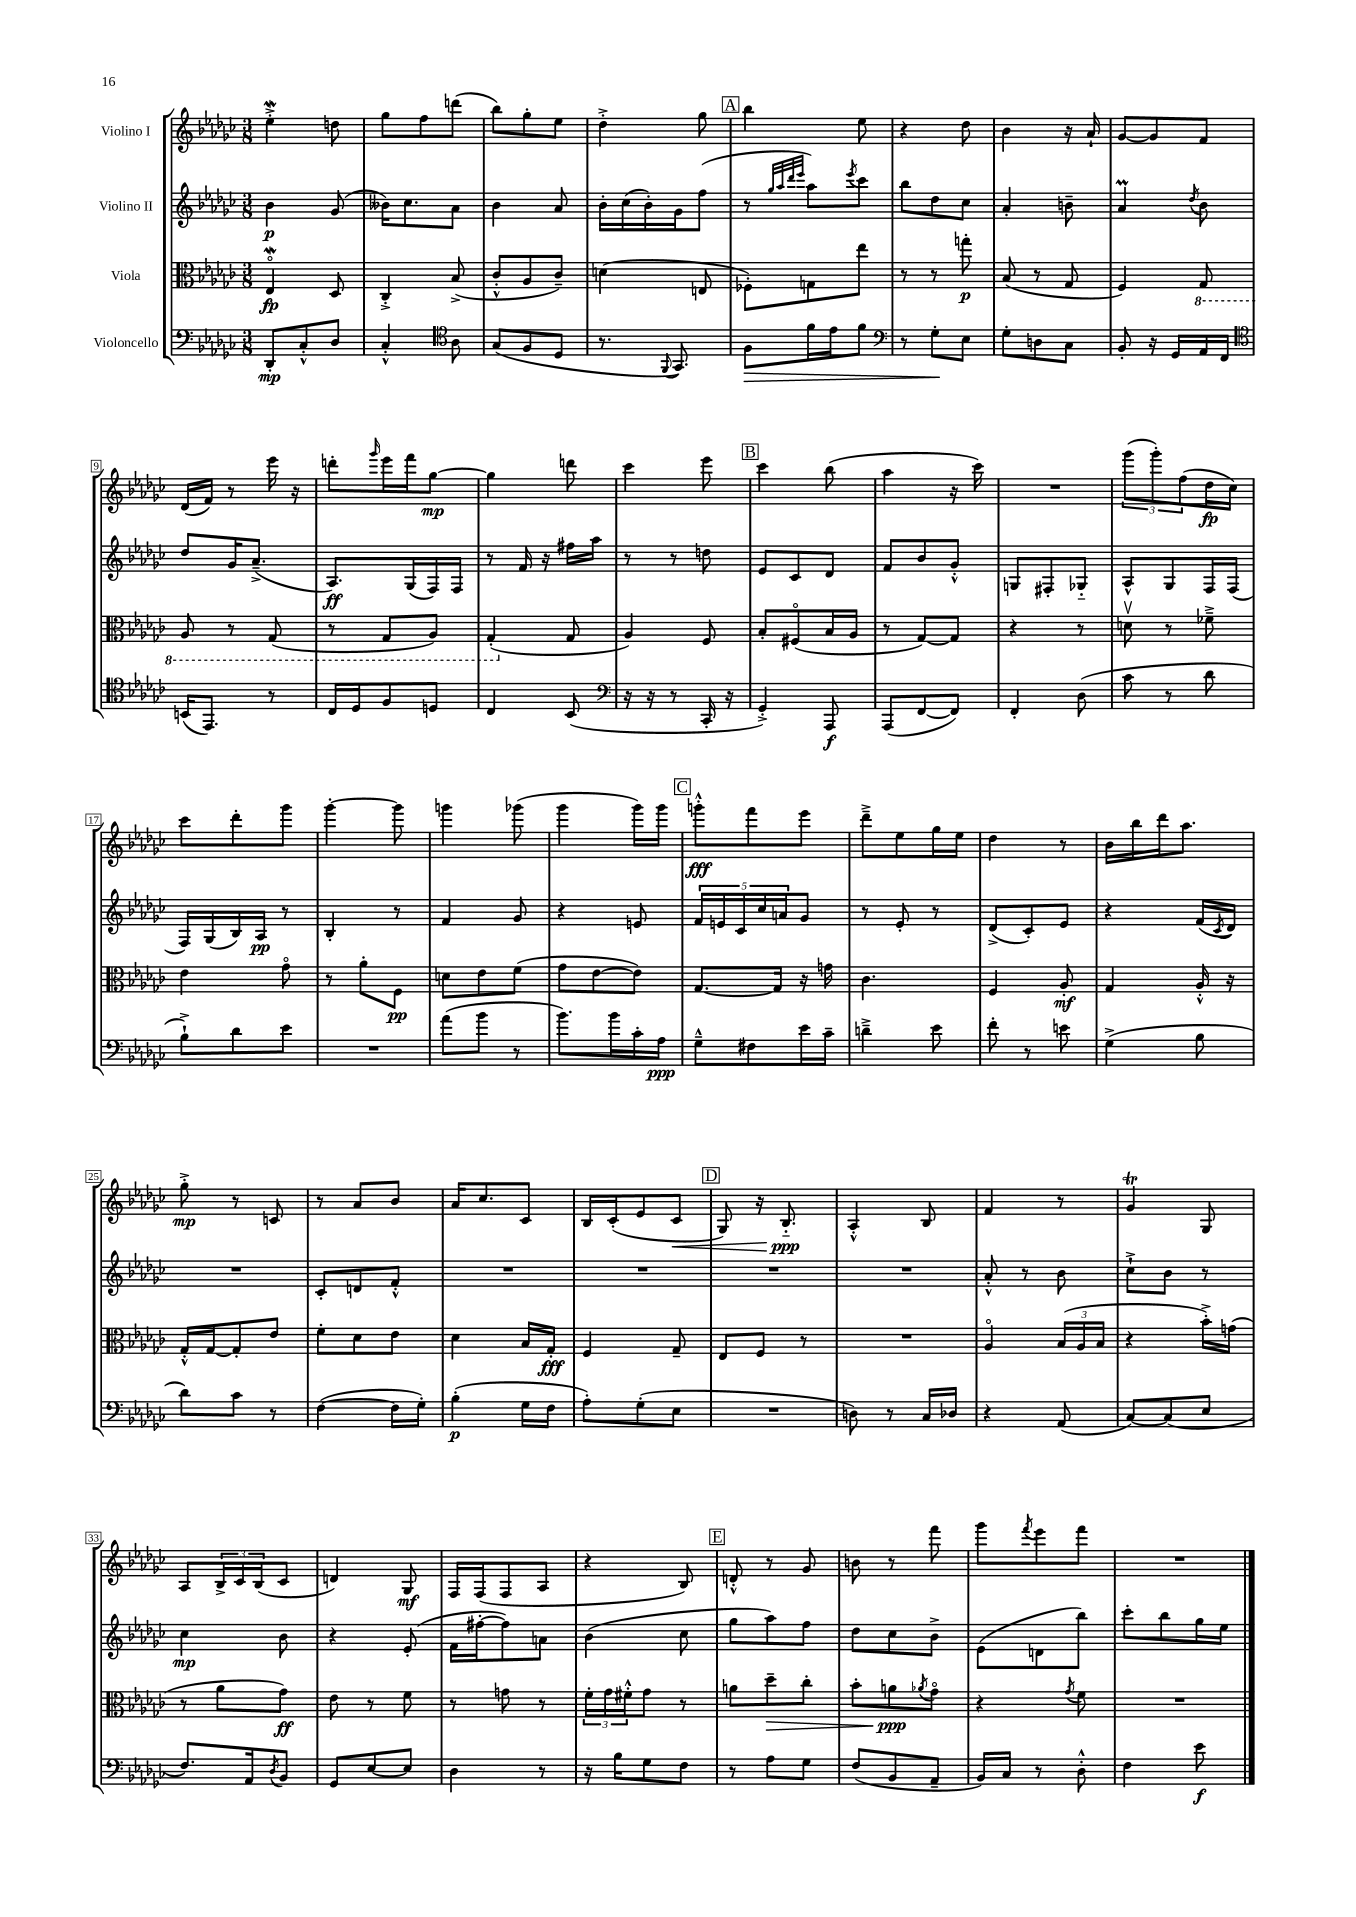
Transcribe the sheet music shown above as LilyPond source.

<<
\new StaffGroup <<
\new Staff = "s0" \with { instrumentName = "Violino I" } {
    \clef treble \key ges \major \numericTimeSignature \time 3/8
    ees''4-.->\mordent d''8 |
    ges''8 f''8 d'''8( |
    bes''8) ges''8-. ees''8 |
    des''4-.-> ges''8 |
    \mark \markup { \box "A" } bes''4 ees''8 |
    r4 des''8 |
    bes'4 r16 aes'16-! |
    ges'8~ ges'8 f'8 |
    des'16( f'16) r8 ees'''16 r16 |
    d'''8-. \grace { ges'''16 } ees'''16 f'''16 ges''8~\mp |
    ges''4 d'''8 |
    ces'''4 ees'''8 |
    \mark \markup { \box "B" } ces'''4 bes''8( |
    aes''4 r16 ces'''16) |
    R4. |
    \tuplet 3/2 { ges'''8( ges'''8-.) f''8( } des''16\fp ces''16) |
    ces'''8 des'''8-. ges'''8 |
    ges'''4~-. ges'''8 |
    g'''4 ges'''8( |
    ges'''4 ges'''16) ges'''16 |
    \mark \markup { \box "C" } g'''8-.-^\fff f'''8 ees'''8 |
    des'''8---> ees''8 ges''16 ees''16 |
    des''4 r8 |
    bes'16 bes''16 des'''16 aes''8. |
    ges''8-.->\mp r8 c'8 |
    r8 aes'8 bes'8 |
    aes'16 ces''8. ces'8 |
    bes16 ces'16-.( ees'8 ces'8\< |
    \mark \markup { \box "D" } ges8) r16 bes8.-_\ppp\! |
    aes4-.-^ bes8 |
    f'4 r8 |
    ges'4\trill ges8 |
    aes8 \tuplet 3/2 { bes16-> ces'16 bes16( } ces'8 |
    d'4) ges8\mf |
    f16 f16( f8 aes8 |
    r4 bes8) |
    \mark \markup { \box "E" } d'8-.-^ r8 ges'8 |
    b'8 r8 f'''8 |
    ges'''8 \acciaccatura { f'''8 } ees'''8 f'''8 |
    R4. \bar "|." |
}
\new Staff = "s1" \with { instrumentName = "Violino II" } {
    \clef treble \key ges \major \numericTimeSignature \time 3/8
    bes'4\p ges'8( |
    beses'16) ces''8. aes'8 |
    bes'4 aes'8 |
    bes'16-. ces''16( bes'16-.) ges'16 f''8( |
    \mark \markup { \box "A" } r8 \grace { ges''32 aes''32 des'''32 ees'''32 } aes''8) \acciaccatura { ees'''8 } ces'''8 |
    bes''8 des''8 ces''8 |
    aes'4-. b'8-- |
    aes'4\prall \acciaccatura { des''8 } bes'8 |
    des''8 ges'16 aes'8.--->( |
    aes8.\ff) ges16( f16) f16 |
    r8 f'16 r16 fis''16 aes''16 |
    r8 r8 d''8 |
    \mark \markup { \box "B" } ees'8 ces'8 des'8 |
    f'8 bes'8 ges'8-.-^ |
    g8 fis8-. ges8-_ |
    aes8-^ ges8 f16 f16( |
    f16) ges16( bes16) aes16\pp r8 |
    bes4-. r8 |
    f'4 ges'8 |
    r4 e'8 |
    \mark \markup { \box "C" } \tuplet 5/4 { f'16 e'16 ces'16 ces''16 a'16 } ges'8 |
    r8 ees'8-. r8 |
    des'8->( ces'8-.) ees'8 |
    r4 f'16( \acciaccatura { ces'8 } des'16) |
    R4. |
    ces'8-. d'8 f'8-.-^ |
    R4. |
    R4. |
    \mark \markup { \box "D" } R4. |
    R4. |
    aes'8-.-^ r8 bes'8 |
    ces''8-!-> bes'8 r8 |
    ces''4\mp bes'8 |
    r4 ees'8-.( |
    f'16 fis''16~-. fis''8) a'8 |
    bes'4( ces''8 |
    \mark \markup { \box "E" } ges''8 aes''8) f''8 |
    des''8 ces''8 bes'8-> |
    ees'8( d'8 bes''8) |
    ces'''8-. bes''8 ges''16 ees''16 \bar "|." |
}
\new Staff = "s2" \with { instrumentName = "Viola" } {
    \clef alto \key ges \major \numericTimeSignature \time 3/8
    ees4\flageolet\mordent\fp des8 |
    ces4-.-> bes8->( |
    ces'8-.-^ aes8 ces'8--) |
    d'4( e8 |
    \mark \markup { \box "A" } fes8-.) g8 ees''8 |
    r8 r8 g''8-.\p |
    bes8( r8 ges8 |
    f4) \ottava #-1 ges,8 |
    aes,8 r8 ges,8( |
    r8 ges,8 aes,8) |
    ges,4-.( \ottava #0 ges8 |
    aes4) f8 |
    \mark \markup { \box "B" } bes8-. fis8\flageolet( bes16 aes16 |
    r8 ges8~) ges8 |
    r4 r8 |
    d'8\upbow r8 fes'8---> |
    ees'4 ges'8\flageolet |
    r8 aes'8-. f8\pp |
    d'8 ees'8 f'8( |
    ges'8 ees'8~ ees'8) |
    \mark \markup { \box "C" } ges8.~ ges16 r16 g'16 |
    ces'4. |
    f4 aes8-.\mf |
    ges4 aes16-.-^ r16 |
    ges16-.-^ ges16~ ges8-. ees'8 |
    f'8-. des'8 ees'8 |
    des'4 bes16 ges16-.\fff |
    f4 ges8-- |
    \mark \markup { \box "D" } ees8 f8 r8 |
    R4. |
    aes4\flageolet \tuplet 3/2 { bes16( aes16 bes16 } |
    r4 bes'16-.->) g'16( |
    r8 aes'8 ges'8\ff) |
    ees'8 r8 f'8 |
    r8 g'8 r8 |
    \tuplet 3/2 { f'16-. ges'16 fis'16-.-^ } ges'8 r8 |
    \mark \markup { \box "E" } a'8 des''8--\> ces''8-. |
    bes'8-. a'8\ppp\! \acciaccatura { aes'8 } ges'8\flageolet |
    r4 \acciaccatura { ges'8 } f'8 |
    R4. \bar "|." |
}
\new Staff = "s3" \with { instrumentName = "Violoncello" } {
    \clef bass \key ges \major \numericTimeSignature \time 3/8
    des,8-.\mp ces8-.-^ des8 |
    ces4-.-^ \clef tenor aes8 |
    ges8( f8 des8 |
    r8. \appoggiatura { f,8 } ges,8.) |
    \mark \markup { \box "A" } f8\> f'16 ees'16 f'8 |
    \clef bass r8 ges8-.\! ees8 |
    ges8-. d8 ces8 |
    bes,8-. r16 ges,16 aes,16 f,16 |
    \clef tenor b,16( ees,8.) r8 |
    ces16 des16 f8 d8 |
    ces4 bes,8( |
    \clef bass r16 r16 r8 ces,16-. r16 |
    \mark \markup { \box "B" } ges,4-.->) aes,,8\f |
    aes,,8( f,8~ f,8) |
    f,4-. des8( |
    ces'8 r8 des'8 |
    bes8-!->) des'8 ees'8 |
    R4. |
    aes'8( bes'8 r8 |
    bes'8.) bes'16 ces'16-. aes16\ppp |
    \mark \markup { \box "C" } ges8---^ fis8 ees'16 ces'16-- |
    d'4---> ees'8 |
    f'8-. r8 e'8 |
    ges4->( bes8 |
    des'8) ces'8 r8 |
    f4~( f16 ges16-.) |
    bes4-.\p( ges16 f16 |
    aes8-.) ges8-.( ees8 |
    \mark \markup { \box "D" } R4. |
    d8) r8 ces16 des16 |
    r4 aes,8( |
    ces8~) ces8( ees8 |
    f8.) aes,16 \acciaccatura { des8 } bes,8 |
    ges,8 ees8~ ees8 |
    des4 r8 |
    r16 bes16 ges8 f8 |
    \mark \markup { \box "E" } r8 aes8 ges8 |
    f8( bes,8 aes,8-- |
    bes,16) ces16 r8 des8-.-^ |
    f4 ees'8\f \bar "|." |
}
>>
>>
\layout { \context { \Score \override BarNumber.stencil = #(make-stencil-boxer 0.1 0.3 ly:text-interface::print) } }
